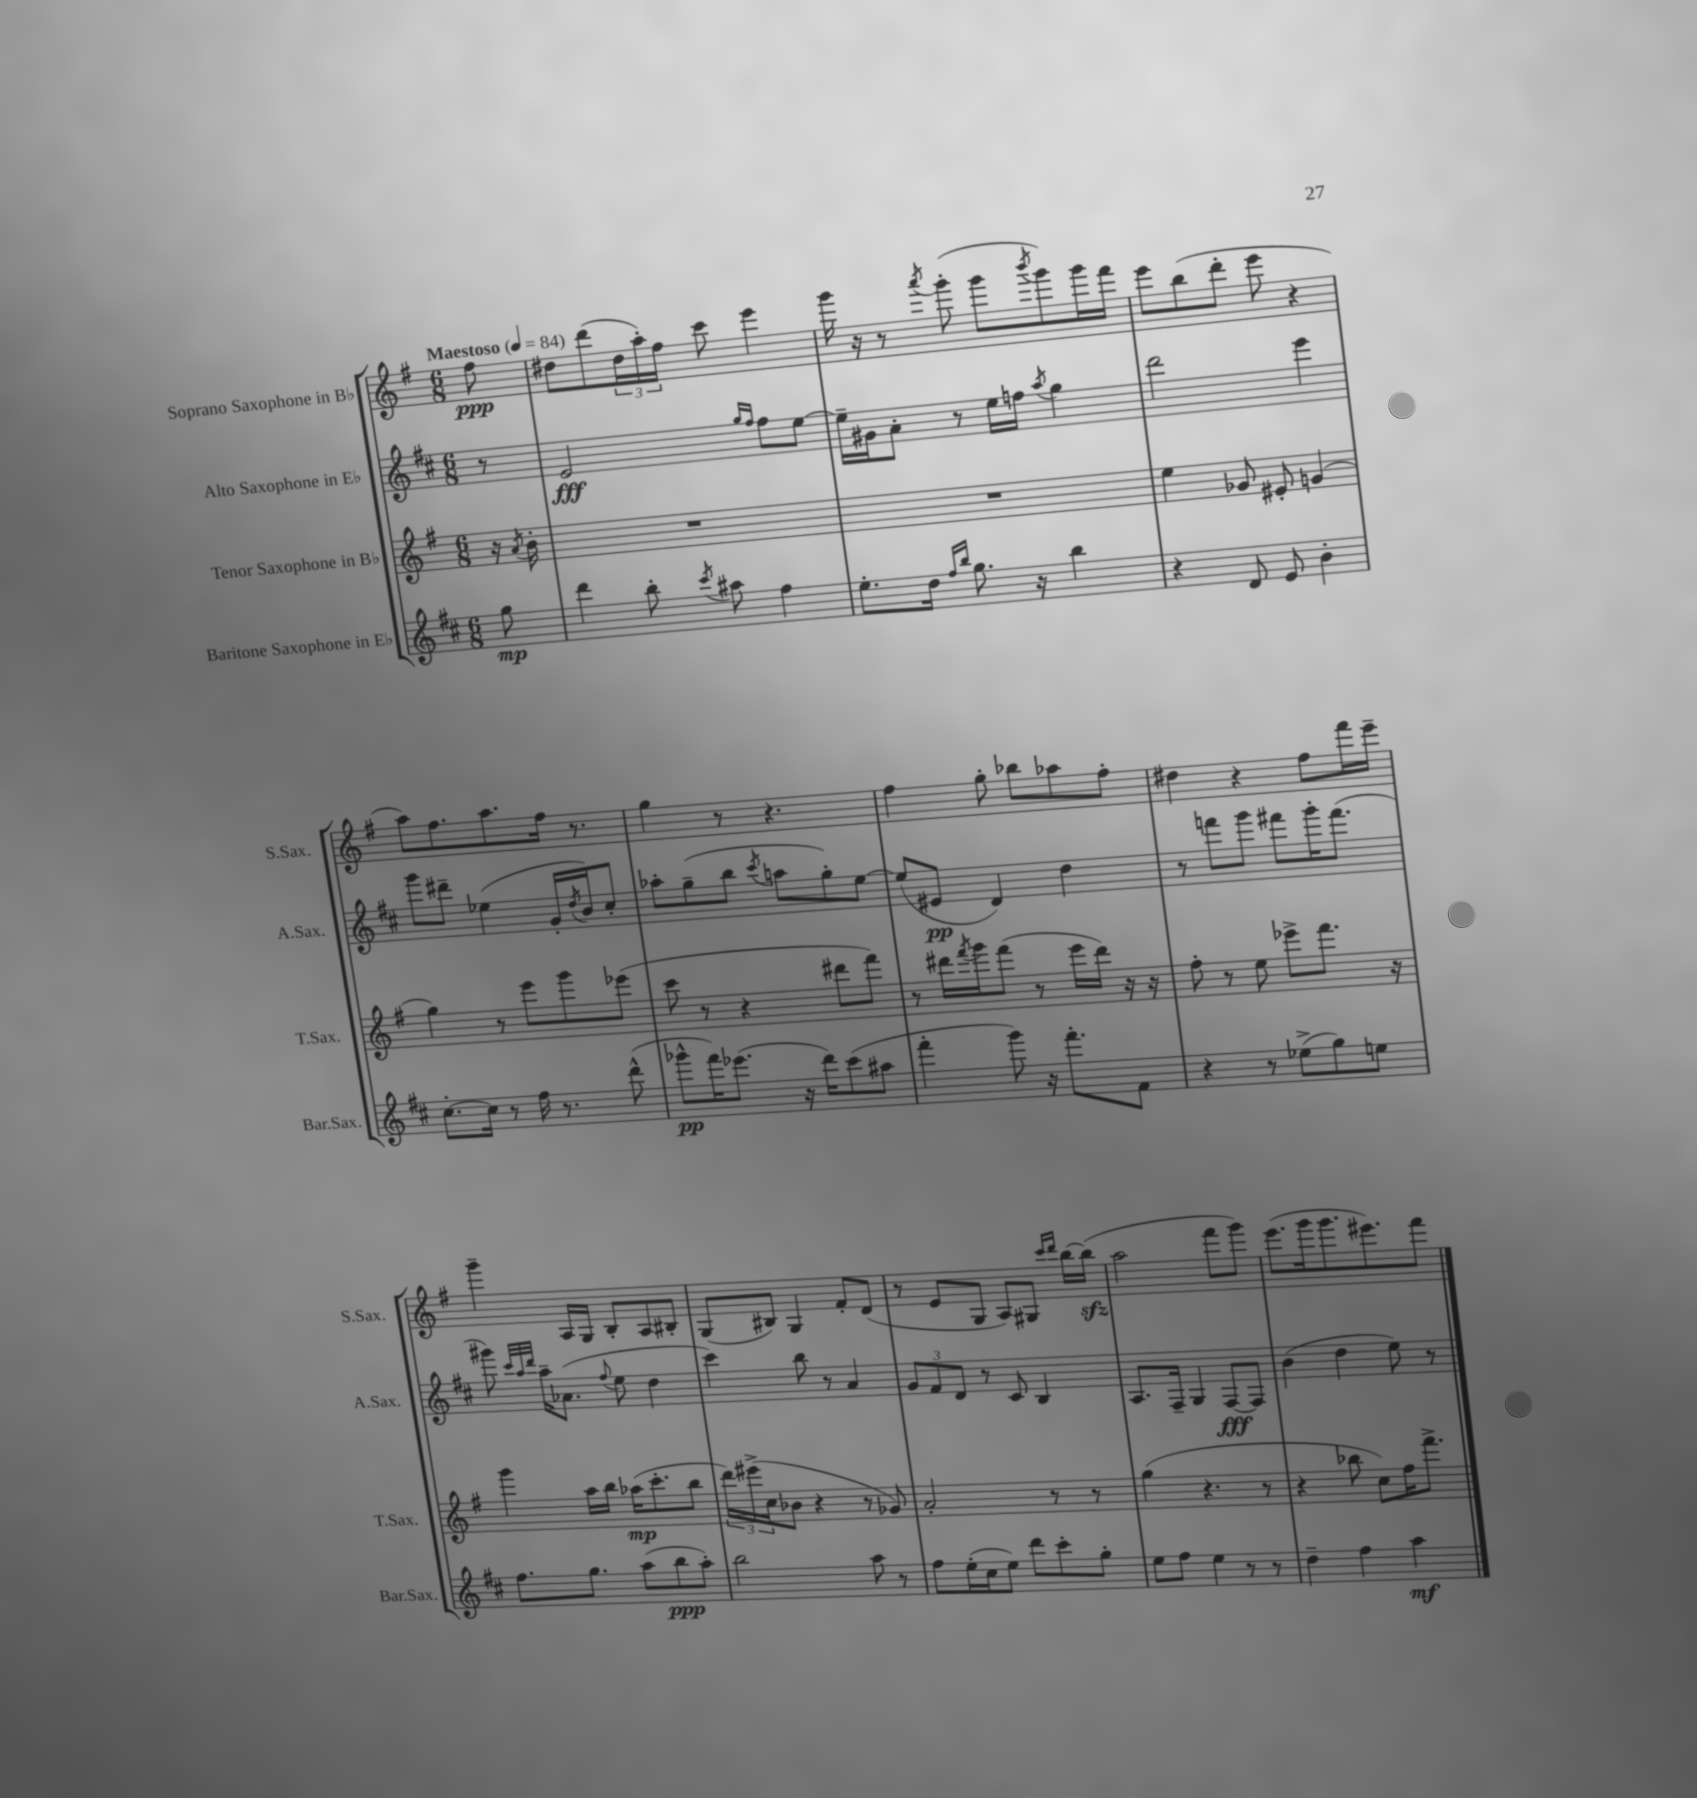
<<
\new StaffGroup <<
\new Staff = "s0" \with { instrumentName = "Soprano Saxophone in Bb" shortInstrumentName = "S.Sax." } {
    \clef treble \key g \major \numericTimeSignature \time 6/8 \partial 8 \tempo "Maestoso" 4 = 84
    fis''8\ppp |
    dis''8 d'''8( \tuplet 3/2 { dis''16 a''16-.) fis''16 } c'''8 e'''4 |
    g'''16 r16 r8 \acciaccatura { a'''8 } g'''8-.( g'''8 \acciaccatura { b'''8 } g'''8) g'''16 fis'''16 |
    e'''8 b''8( d'''8-. e'''8 r4 |
    a''8) fis''8. a''8. fis''16 r8. |
    g''4 r8 r4. |
    fis''4 g''8-. bes''8 aes''8 fis''8-. |
    dis''4 r4 fis''8 fis'''16 e'''16-- |
    g'''4-- a16 g16 b8-. a8 bis8-. |
    g8( bis8) g4 fis'8-. d'8( |
    r8 e'8 g8 a8) gis8 \grace { c'''16 d'''16 } b''16~ b''16\sfz( |
    a''2 fis'''8 g'''8) |
    e'''8.( g'''16 g'''8. eis'''8.) fis'''8 \bar "|." |
}
\new Staff = "s1" \with { instrumentName = "Alto Saxophone in Eb" shortInstrumentName = "A.Sax." } {
    \clef treble \key d \major \numericTimeSignature \time 6/8 \partial 8
    r8 |
    e'2\fff \grace { g''16 fis''16 } fis''8 e''8~ |
    e''16-- gis'16 a'8-. r8 e''16 f''16 \acciaccatura { a''8 } g''4 |
    d'''2 e'''4 |
    g'''8 dis'''8-- ees''4( g'16-. \acciaccatura { d''8 } b'16) cis''8-. |
    aes''8-. g''8--( b''8 \acciaccatura { cis'''8 } a''8 g''8-.) e''8~ |
    e''8( eis'8\pp d'4) d''4 |
    r8 f'''8 g'''8 fis'''8 g'''16-. fis'''8.( |
    gis'''8) \grace { cis'''32 a''32 d'''32 } a''16-- aes'8.( \appoggiatura { fis''8 } e''8 d''4 |
    cis'''4) b''8 r8 a'4 |
    \tuplet 3/2 { g'8 fis'8 d'8 } r8 cis'8 b4 |
    a8. fis16-- g4 fis8~\fff fis8 |
    b'4( d''4 e''8) r8 \bar "|." |
}
\new Staff = "s2" \with { instrumentName = "Tenor Saxophone in Bb" shortInstrumentName = "T.Sax." } {
    \clef treble \key g \major \numericTimeSignature \time 6/8 \partial 8
    r16 \acciaccatura { a'8 } b'16-. |
    R2. |
    R2. |
    e''4 ges'8 eis'8-. g'4( |
    g''4) r8 e'''8 g'''8 ees'''8( |
    c'''8 r8 r4 dis'''8 fis'''8) |
    r8 dis'''16 \acciaccatura { fis'''8 } g'''16 fis'''8( r8 e'''16 dis'''16) r16 r16 |
    fis''8-. r8 e''8 ees'''8-> fis'''8. r16 |
    g'''4 a''16 b''16 aes''16\mp( c'''8.-. b''8 |
    \tuplet 3/2 { d'''16) eis'''16->( c''16 } bes'8 r4 r8 ges'8) |
    a'2-. r8 r8 |
    g''4( r4. r8 |
    r4 bes''8 c''8) fis''16 fis'''8.-> \bar "|." |
}
\new Staff = "s3" \with { instrumentName = "Baritone Saxophone in Eb" shortInstrumentName = "Bar.Sax." } {
    \clef treble \key d \major \numericTimeSignature \time 6/8 \partial 8
    g''8\mp |
    d'''4 b''8-. \acciaccatura { cis'''8 } ais''8 fis''4 |
    e''8.-. d''16 \grace { fis''16 b''16 } g''8. r16 b''4 |
    r4 d'8 e'8 b'4-. |
    cis''8.~-. cis''16 r8 fis''16 r8. d'''8-^( |
    ges'''8-^\pp fis'''16) ees'''8.( r16 d'''16) cis'''8( ais''8 |
    fis'''4-. g'''8) r16 fis'''8.-. fis'8 |
    r4 r8 ees''8->( g''8) e''8 |
    fis''8. g''8. a''8( b''8\ppp a''8-.) |
    b''2 a''8 r8 |
    fis''8 e''16-.( cis''16 e''8) d'''8 cis'''8-. g''8-. |
    e''8 fis''8 e''4 r8 r8 |
    d''4-- fis''4 a''4\mf \bar "|." |
}
>>
>>
\layout { \context { \Score \remove "Bar_number_engraver" } }
